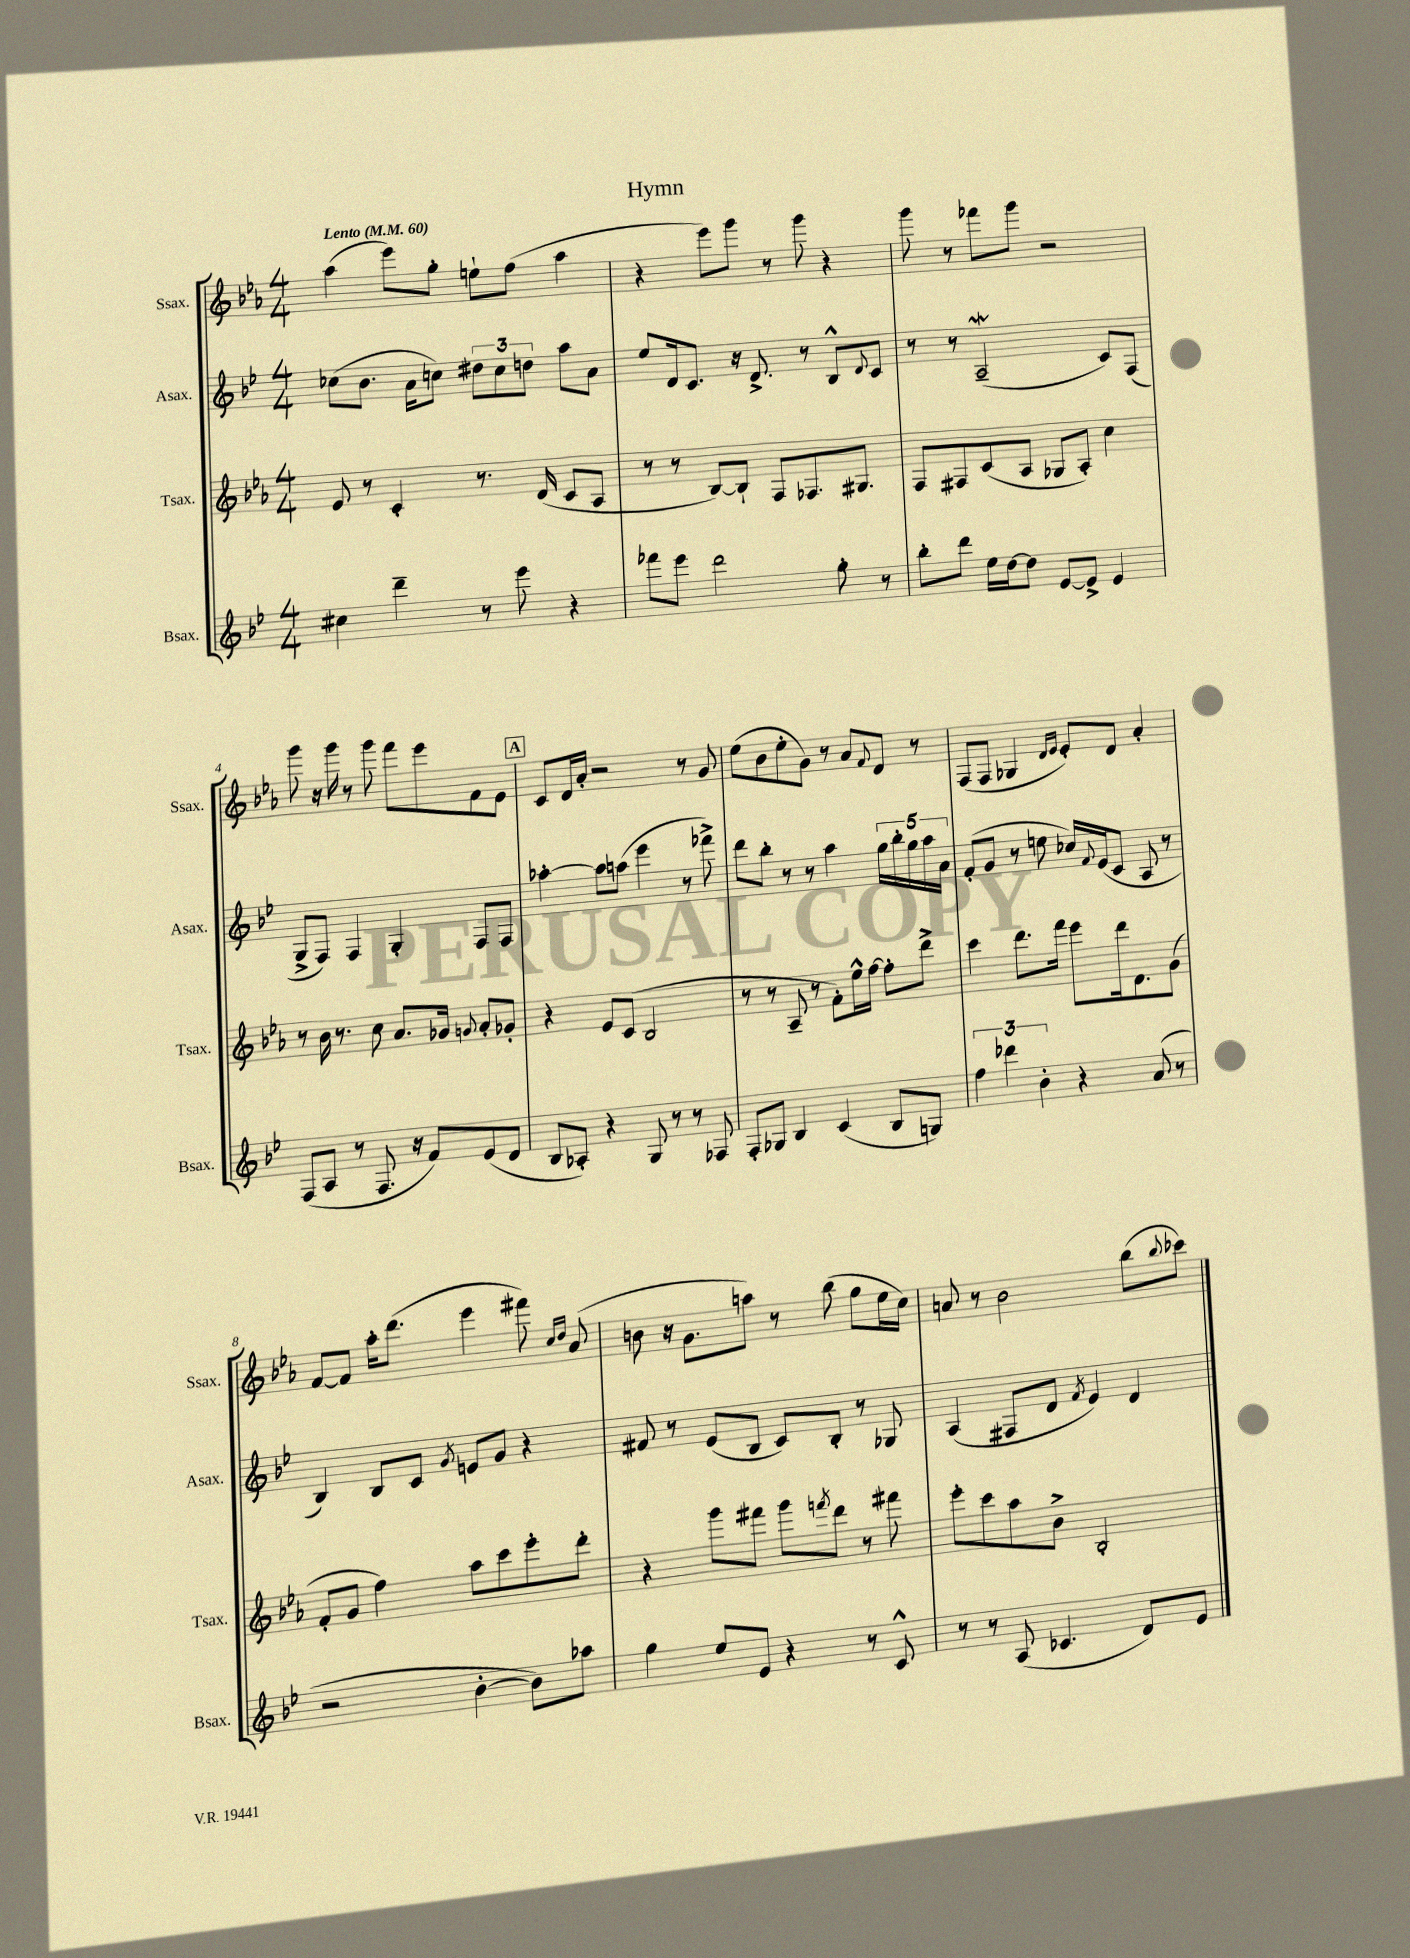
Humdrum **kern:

**kern	**kern	**kern	**kern
*part4	*part3	*part2	*part1
*staff4	*staff3	*staff2	*staff1
*I"Bsax.	*I"Tsax.	*I"Asax.	*I"Ssax.
*I'Bsax.	*I'Tsax.	*I'Asax.	*I'Ssax.
*clefG2	*clefG2	*clefG2	*clefG2
*k[b-e-]	*k[b-e-a-]	*k[b-e-]	*k[b-e-a-]
*M4/4	*M4/4	*M4/4	*M4/4
*MM60	*MM60	*MM60	*MM60
=1	=1	=1	=1
!	!	!	!LO:TX:a:B:t=Lento
4cc#X\	8e-/	(8cc-X\L	(4aa-\
.	8r	8.b-\J	.
4ddd~\	4c'/	.	8eee-\L)
.	.	16a\KL	.
.	.	8ccn\J)	8gg'\J
8r	8.r	12dd#X\L	8een`\L
.	.	12cc\	.
8eee-\	.	.	(8ff\J
.	.	12ddn\J	.
.	(16d/	.	.
4r	8c/L	8aa\L	4aa-\
.	8A-/J	8a\J	.
=2	=2	=2	=2
8fff-X\L	8r	8ee-/L	4r
8eee-\J	8r	16d/k	.
.	.	8.c/J	.
2ddd\	[8B-/L)	.	8eee-\L)
.	8B-`/J]	16r	8ggg\J
.	.	8.d^/	.
.	8F/L	.	8r
.	8.F-X/	8r	8ggg\
8gg'\	.	8B-^^/L	4r
.	8.G#X/J	.	.
.	.	8qqd/	.
8r	.	8c/J	.
=3	=3	=3	=3
8bb-'\L	8F/L	8r	8ggg\
8ddd\J	8F#X/	8r	8r
16ee-\LL	(8c/	(2AW~/	8fff-X\L
[16dd\J	.	.	.
8dd\J]	8A-/J	.	8ggg\J
[8e-/L	8G-X/L	.	2r
8e-^/J]	8A-'/J)	.	.
4e-/	4cc\	8c/L)	.
.	.	(8F/J	.
!!LO:LB:g=z
=4	=4	=4	=4
(8F/L	8r	8G^/L	8ggg\
8A/J	16b-\	8F/J)	16r
.	8.r	.	16ggg\
8r	.	4F/	8r
8.F/	8cc\	.	8ggg\
.	8.a-/L	4G'/	8fff\L
16r	.	.	.
8f/L)	.	.	8eee-\
.	16g-X/Jk	.	.
.	8qqgn/	.	.
(8e-/	8a-'/L	8F/L	8f\
8d/J	8g-X'/J	8F/J	8e-\J
!!LO:REH:place=s1:t=A
=5	=5	=5	=5
8B-/L	4r	[4aa-X'\	8c/L
8A-X'/J)	.	.	16d/L
.	.	.	16a-'/JJ
4r	8e-/L	8aa-\L]	2r
.	(8c/J	(8aan\J	.
8G/	2B-/	4eee-\	.
8r	.	.	.
8r	.	8r	8r
8F-X/	.	8fff-X^\)	8g/
=6	=6	=6	=6
8F'/L	8r	8ddd\L	(8ee-\L
8G-X/J	8r	8bb-'\J	8b-\
4B-/	8A-~/	8r	8ee-'\
.	8r	8r	8g\J)
(4c/	8f'\L)	4aa\	8r
.	16ee-^^\L	.	8a-/L
.	[16ff\JJ	.	.
.	.	.	8qqf/
8B-/L	8ff'\L]	20gg\LL	8d/J
.	.	20bb-'\	.
.	.	20gg\	.
8Gn/J)	8ddd^\J	.	8r
.	.	20aa\	.
.	.	20a\JJ	.
=7	=7	=7	=7
6ff\	4ccc\	(8f'/L	(8F/L
.	.	8g/J	8F/J
6ddd-X\	.	.	.
.	8.ddd\L	8r	4G-X/
6b-'\	.	.	.
.	.	8een\	.
.	16fff\Jk	.	.
.	.	.	16qqd/LL
.	.	.	16qqe-/JJ
4r	8eee-\L	16cc-X/LL)	8e-'/L)
.	.	8qqf/	.
.	.	(16e-/J	.
.	16ddd\k	8c/J	8d/J
.	8.d\	.	.
(8a/	.	8A/	4a-'/
8r	(8g\J	8r	.
!!LO:LB:g=z
=8	=8	=8	=8
2r	8f'/L	4B-/)	[8f/L
.	8g/J	.	8f/J]
.	4ff\)	8B-/L	16aa-'\KL
.	.	.	(8.ddd\J
.	.	8c/J	.
.	.	8qg/	.
[4b-'\	8aa-\L	8en/L	4eee-\
.	8ccc\	8g/J	.
8b-\L])	8eee-'\	4r	8fff#X\)
.	.	.	16qqcc/LL
.	.	.	16qqdd/JJ
8aa-X\J	8ddd'\J	.	(8a-/
=9	=9	=9	=9
4gg\	4r	8f#X/	8bn\
.	.	8r	16r
.	.	.	8.g\L
8ee-/L	8ggg\L	(8e-/L	.
8e-/J	8fff#X\J	8B-/J	8aan\J)
4r	8ggg\L	8c/L)	8r
.	8qfffn/	.	.
.	8ddd\J	8B-'/J	(8bb-\
8r	8r	8r	8gg\L
8c^^/	8fff#X\	8G-X/	16ee-\L
.	.	.	16cc\JJ)
=10	=10	=10	=10
8r	8eee-'\L	(4A/	8an/
8r	8ccc\	.	8r
(8A/	8aa-\	8F#X/L	2b-\
4.c-X/	8b-^\J	8d/J	.
.	.	8qf/	.
.	2B-'/	4e-/)	.
8d/L)	.	4d/	(8bb-\L
.	.	.	8qqbb-/
8e-/J	.	.	8ccc-X\J)
==	==	==	==
*-	*-	*-	*-
